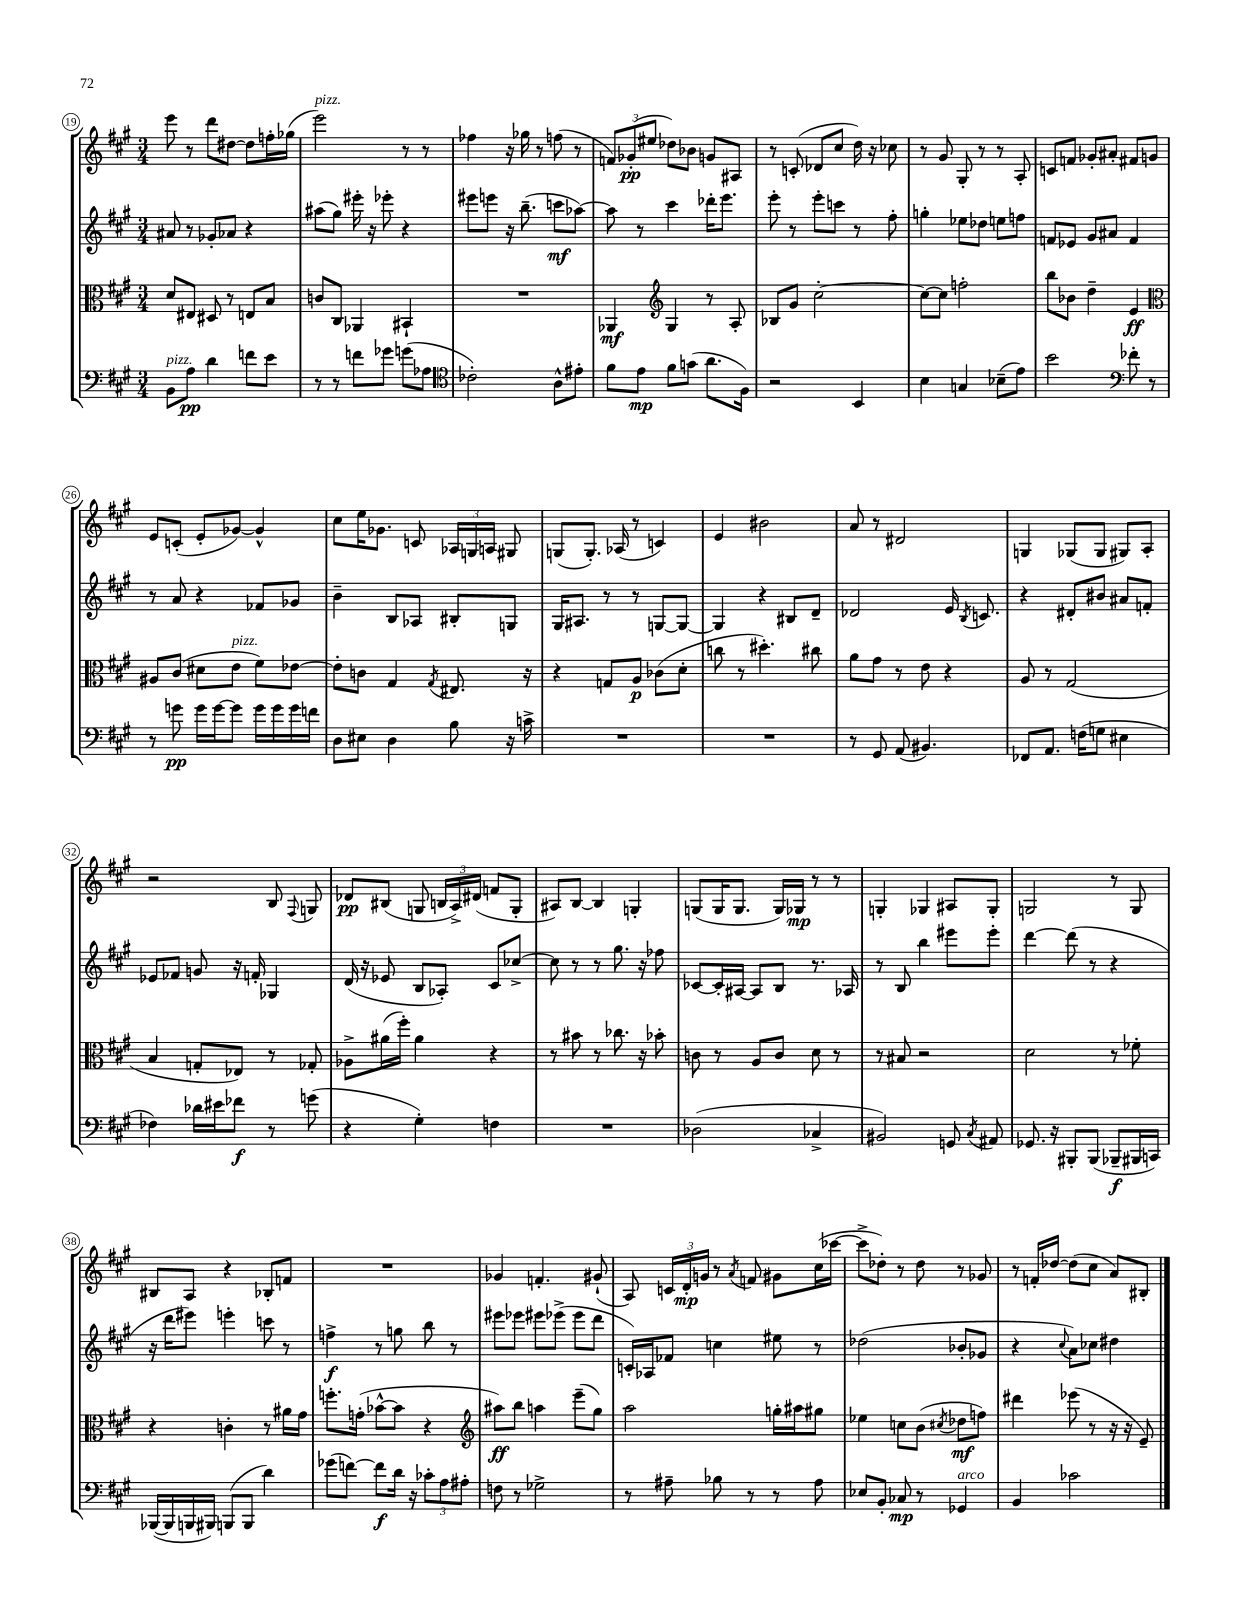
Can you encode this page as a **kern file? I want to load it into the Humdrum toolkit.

**kern	**dynam	**kern	**dynam	**kern	**dynam	**kern	**dynam
*part4	*part4	*part3	*part3	*part2	*part2	*part1	*part1
*staff4	*staff4	*staff3	*staff3	*staff2	*staff2	*staff1	*staff1
*clefF4	*	*clefC3	*	*clefG2	*	*clefG2	*
*k[f#c#g#]	*	*k[f#c#g#]	*	*k[f#c#g#]	*	*k[f#c#g#]	*
*M3/4	*	*M3/4	*	*M3/4	*	*M3/4	*
=19	=19	=19	=19	=19	=19	=19	=19
!LO:TX:a:i:t=pizz.	!	!	!	!	!	!	!
8BB\L	.	8d/L	.	8a#X/	.	8eee\	.
8A\J	pp	8E#X/J	.	8r	.	8r	.
4d\	.	8D#X/	.	8g-X'/L	.	8ddd\L	.
.	.	8r	.	8a-X/J	.	[8dd#X\J	.
8fn\L	.	8En/L	.	4r	.	8dd#\L]	.
8e\J	.	8B/J	.	.	.	16ffn'\L	.
.	.	.	.	.	.	(16gg-X\JJ	.
=20	=20	=20	=20	=20	=20	=20	=20
!	!	!	!	!	!	!LO:TX:a:i:t=pizz.	!
8r	.	8cn/L	.	(8aa#X\L	.	2eee\)	.
8r	.	8C#/J	.	8gg#\J)	.	.	.
8fn\L	.	4AA-X/	.	16eee#X'\	.	.	.
.	.	.	.	16r	.	.	.
8g-X\J	.	.	.	8eee-X'\	.	.	.
(8gn\L	.	4BB#X`/	.	4r	.	8r	.
8A-X\J	.	.	.	.	.	8r	.
=21	=21	=21	=21	=21	=21	=21	=21
*clefC4	*	*	*	*	*	*	*
2c-X'\)	.	2.r	.	8eee#X\L	.	4ff-X\	.
.	.	.	.	8eeen\J	.	.	.
.	.	.	.	16r	.	16r	.
.	.	.	.	(8.bb~\	.	16gg-X\	.
.	.	.	.	.	.	8r	.
8A^^\L	.	.	.	8cccn\L	mf	(8ffn\	.
8e#X'\J	.	.	.	[8aa-X\J)	.	8r	.
=22	=22	=22	=22	=22	=22	=22	=22
8f#\L	.	4AA-X/	mf	8aa-\]	.	12fn/L)	.
.	.	.	.	.	.	(12g-X'/	pp
8e\J	mp	.	.	8r	.	.	.
.	.	.	.	.	.	12ee#X/J	.
*	*	*clefG2	*	*	*	*	*
8f#\L	.	4G#/	.	4ccc#\	.	8dd-X\L)	.
(8gn\J	.	.	.	.	.	8b-X\J	.
8.a\L	.	8r	.	16ddd-X'\KL	.	8gn/L	.
.	.	.	.	8.eee\J	.	.	.
.	.	8A'/	.	.	.	8A#X/J	.
16F#\Jk)	.	.	.	.	.	.	.
=23	=23	=23	=23	=23	=23	=23	=23
2r	.	8B-X/L	.	8eee'\	.	8r	.
.	.	8g#/J	.	8r	.	(8cn'/	.
.	.	[2cc#'\	.	8eee'\L	.	8d-X/L	.
.	.	.	.	8cccn\J	.	8cc#/J	.
4BB/	.	.	.	8r	.	16dd\)	.
.	.	.	.	.	.	16r	.
.	.	.	.	8ff#'\	.	8cc-X\	.
=24	=24	=24	=24	=24	=24	=24	=24
4B\	.	8cc#\L_	.	4ggn'\	.	8r	.
.	.	8cc#\J]	.	.	.	8g#/	.
4Gn/	.	2ffn'\	.	8ee-X\L	.	8G#'/	.
.	.	.	.	8dd-X\J	.	8r	.
(8B-X~\L	.	.	.	8een\L	.	8r	.
8e\J)	.	.	.	8ffn\J	.	8A'/	.
=25	=25	=25	=25	=25	=25	=25	=25
2b\	.	8bb\L	.	8fn/L	.	8cn/L	.
.	.	8b-X\J	.	8e-X/J	.	8fn/J	.
.	.	4dd~\	.	8g#/L	.	8g-X'/L	.
.	.	.	.	8a#X/J	.	8a#X'/J	.
*clefF4	*	*	*	*	*	*	*
8f-X'\	.	4e/	ff	4f/	.	8f#X/L	.
8r	.	.	.	.	.	8gn/J	.
!!LO:LB:g=z
=26	=26	=26	=26	=26	=26	=26	=26
*	*	*clefC3	*	*	*	*	*
8r	.	8A#X/L	.	8r	.	8e/L	.
8gn\	pp	(8c#/J	.	8a/	.	(8cn'/J	.
16g\LL	.	8d#X\L	.	4r	.	8e'/L	.
[16g\J	.	.	.	.	.	.	.
!	!	!LO:TX:a:i:t=pizz.	!	!	!	!	!
8g\J]	.	8e\J	.	.	.	[8g-X/J)	.
16g\LL	.	8f#\L)	.	8f-X/L	.	4g-^^/]	.
16g\	.	.	.	.	.	.	.
16g\	.	[8e-X\J	.	8g-X/J	.	.	.
16fn\JJ	.	.	.	.	.	.	.
=27	=27	=27	=27	=27	=27	=27	=27
8D\L	.	8e-'\L]	.	4b~\	.	8cc#\L	.
8E#X\J	.	8cn\J	.	.	.	16ee\K	.
.	.	.	.	.	.	8.g-X\J	.
4D\	.	4G#/	.	8B/L	.	.	.
.	.	.	.	8A-X/J	.	8cn/	.
.	.	8qG#/	.	.	.	.	.
8B\	.	8.E#X/	.	8B#X'/L	.	24A-X/LL	.
.	.	.	.	.	.	24Gn/	.
.	.	.	.	.	.	24An/JJ	.
16r	.	.	.	8Gn/J	.	8G#X/	.
16cn^\	.	16r	.	.	.	.	.
=28	=28	=28	=28	=28	=28	=28	=28
2.r	.	4r	.	16G#/KL	.	(8Gn/L	.
.	.	.	.	8.A#X/J	.	.	.
.	.	.	.	.	.	8.G'/J)	.
.	.	8Gn/L	.	8r	.	.	.
.	.	.	.	.	.	(16A-X/	.
.	.	8A/J	p	8r	.	8r	.
.	.	(8c-X\L	.	[8Gn/L	.	4cn/)	.
.	.	8d'\J	.	8G/J_	.	.	.
=29	=29	=29	=29	=29	=29	=29	=29
2.r	.	8ccn\	.	4G/]	.	4e/	.
.	.	8r	.	.	.	.	.
.	.	4.dd#X'\)	.	4r	.	2b#X\	.
.	.	.	.	8B#X/L	.	.	.
.	.	8cc#X\	.	8d~/J	.	.	.
=30	=30	=30	=30	=30	=30	=30	=30
8r	.	8a\L	.	2d-X/	.	8a/	.
8GG#/	.	8g#\J	.	.	.	8r	.
(8AA/	.	8r	.	.	.	2d#X/	.
4.BB#X/)	.	8e\	.	.	.	.	.
.	.	4r	.	16e/	.	.	.
.	.	.	.	8qB/	.	.	.
.	.	.	.	8.cn/	.	.	.
=31	=31	=31	=31	=31	=31	=31	=31
8FF-X/L	.	8A/	.	4r	.	4Gn/	.
8.AA/J	.	8r	.	.	.	.	.
.	.	(2G#/	.	8d#X'/L	.	(8G-X/L	.
(16Fn\KL	.	.	.	.	.	.	.
8Gn\J	.	.	.	8b#X/J	.	8G-/J	.
4E#X\	.	.	.	8a#X/L	.	8G#X/L)	.
.	.	.	.	8fn'/J	.	8A'/J	.
!!LO:LB:g=z
=32	=32	=32	=32	=32	=32	=32	=32
4F-X\)	.	4B/	.	8e-X/L	.	2r	.
.	.	.	.	8f-X/J	.	.	.
16d-X\LL	.	8Gn'/L	.	8gn/	.	.	.
16e#X\J	.	.	.	.	.	.	.
8f-X\J	f	8E-X/J)	.	16r	.	.	.
.	.	.	.	16fn'/	.	.	.
8r	.	8r	.	4G-X/	.	8B/	.
.	.	.	.	.	.	8qqF#/	.
(8gn\	.	8G-X'/	.	.	.	8Gn/	.
=33	=33	=33	=33	=33	=33	=33	=33
4r	.	8A-X^\L	.	(16d/	.	8d-X/L	pp
.	.	.	.	16r	.	.	.
.	.	(16a#X\L	.	8e-X/	.	(8B#X/J	.
.	.	16ff#'\JJ)	.	.	.	.	.
4G#'\)	.	4a#\	.	8B/L	.	8Gn/	.
.	.	.	.	8A-X'/J)	.	24Bn/LL	.
.	.	.	.	.	.	24A^/)	.
.	.	.	.	.	.	(24d#X/JJ	.
4Fn\	.	4r	.	8c#/L	.	8fn/L	.
.	.	.	.	[8cc-X^/J	.	8G'/J	.
=34	=34	=34	=34	=34	=34	=34	=34
2.r	.	8r	.	8cc-\]	.	8A#X/L)	.
.	.	8b#X\	.	8r	.	[8B/J	.
.	.	8r	.	8r	.	4B/]	.
.	.	8.cc-X\	.	8.gg#\	.	.	.
.	.	.	.	.	.	4Gn'/	.
.	.	16r	.	16r	.	.	.
.	.	8b-X'\	.	8ff-X\	.	.	.
=35	=35	=35	=35	=35	=35	=35	=35
(2D-X\	.	8cn\	.	[8c-X/L	.	(8Gn/L	.
.	.	8r	.	16c-'/L]	.	16G/K	.
.	.	.	.	[16A#X/JJ	.	8.G/J	.
.	.	8A/L	.	8A#/L]	.	.	.
.	.	8c/J	.	8B/J	.	16G/LL)	.
.	.	.	.	.	.	16G-X/JJ	mp
4C-X^/	.	8d\	.	8.r	.	8r	.
.	.	8r	.	.	.	8r	.
.	.	.	.	16A-X/	.	.	.
=36	=36	=36	=36	=36	=36	=36	=36
2BB#X/)	.	8r	.	8r	.	4Gn'/	.
.	.	8B#X/	.	8B/	.	.	.
.	.	2r	.	4bb\	.	4G-X/	.
8GGn/	.	.	.	8eee#X\L	.	8A#X/L	.
8qC#/	.	.	.	.	.	.	.
8AA#X/	.	.	.	8eee#'\J	.	8G-'/J	.
=37	=37	=37	=37	=37	=37	=37	=37
8.GG-X/	.	2d\	.	[4ddd\	.	2Gn/	.
16r	.	.	.	.	.	.	.
8BBB#X'/L	.	.	.	(8ddd\]	.	.	.
(8BBB#/J	.	.	.	8r	.	.	.
8BBB-X~/L	f	8r	.	4r	.	8r	.
16BBB#X/L	.	8f-X'\	.	.	.	8G/	.
16CCn/JJ)	.	.	.	.	.	.	.
!!LO:LB:g=z
=38	=38	=38	=38	=38	=38	=38	=38
([16BBB-X/LL	.	4r	.	16r	.	8B#X/L	.
16BBB-/]	.	.	.	16ddd\KL	.	.	.
16BBBn/	.	.	.	8eee#X\J)	.	8A/J	.
16BBB#X/JJ)	.	.	.	.	.	.	.
(8BBBn/L	.	4cn'\	.	4eeen'\	.	4r	.
8BBB/J	.	.	.	.	.	.	.
4d\)	.	8r	.	8cccn\	.	8B-X'/L	.
.	.	16a#X\LL	.	8r	.	8fn/J	.
.	.	16g#\JJ	.	.	.	.	.
=39	=39	=39	=39	=39	=39	=39	=39
(8g-X\L	.	8.ffn'\L	.	4ffn^\	f	2.r	.
[8fn\J)	.	.	.	.	.	.	.
.	.	(16gn'\Jk	.	.	.	.	.
8f\L]	f	[8b-X^^\L	.	8r	.	.	.
16d\Jk	.	8b-\J]	.	8ggn\	.	.	.
16r	.	.	.	.	.	.	.
12c-X'\L	.	4r	.	8bb\	.	.	.
12A\	.	.	.	.	.	.	.
.	.	.	.	8r	.	.	.
12A#X'\J	.	.	.	.	.	.	.
=40	=40	=40	=40	=40	=40	=40	=40
*	*	*clefG2	*	*	*	*	*
8Fn\	.	8aa#X\L)	ff	8eee#X\L	.	4g-X/	.
8r	.	8bb\J	.	8eee-X\J	.	.	.
2G-X^\	.	4aan\	.	8eee#X\L	.	4.fn'/	.
.	.	.	.	(8eee-X^\J	.	.	.
.	.	(8eee~\L	.	8eee-\L	.	.	.
.	.	8gg#\J)	.	8ddd\J	.	(8g#X`/	.
=41	=41	=41	=41	=41	=41	=41	=41
8r	.	2aa\	.	16cn'/LL)	.	8A/)	.
.	.	.	.	16A-X/J	.	.	.
8A#X~\	.	.	.	8f-X/J	.	24cn/LL	.
.	.	.	.	.	.	24d'/	mp
.	.	.	.	.	.	24gn/JJ	.
8B-X\	.	.	.	4ccn\	.	8r	.
.	.	.	.	.	.	8qa/	.
8r	.	.	.	.	.	8fn/	.
8r	.	16ggn'\LL	.	8ee#X\	.	8g#X\L	.
.	.	16aa#X\J	.	.	.	.	.
8A#\	.	8gg#X\J	.	8r	.	(16cc#\L	.
.	.	.	.	.	.	[16ccc-X\JJ	.
=42	=42	=42	=42	=42	=42	=42	=42
8E-X/L	.	4ee-X\	.	(2dd-X\	.	8ccc-^\L]	.
8BB'/J	.	.	.	.	.	8dd-X'\J)	.
8C-X/	mp	8ccn\L	.	.	.	8r	.
8r	.	(8b\J	.	.	.	8dd-\	.
.	.	8qcc#X/	.	.	.	.	.
!LO:TX:a:i:t=arco	!	!	!	!	!	!	!
4GG-X/	.	8dd-X\L	mf	8b-X'/L	.	8r	.
.	.	8ffn\J)	.	8g-X/J	.	8g-X/	.
=43	=43	=43	=43	=43	=43	=43	=43
4BB/	.	4ddd#X\	.	4r	.	8r	.
.	.	.	.	.	.	16fn'/LL	.
.	.	.	.	.	.	[16dd-X/JJ	.
.	.	.	.	8qqcc#/	.	.	.
2c-X\	.	(8eee-X\	.	8a\L)	.	(8dd-\L]	.
.	.	8r	.	8cc-X\J	.	8cc#\J	.
.	.	16r	.	4dd#X\	.	8a/L)	.
.	.	16r	.	.	.	.	.
.	.	8e~/)	.	.	.	8B#X'/J	.
==	==	==	==	==	==	==	==
*-	*-	*-	*-	*-	*-	*-	*-
